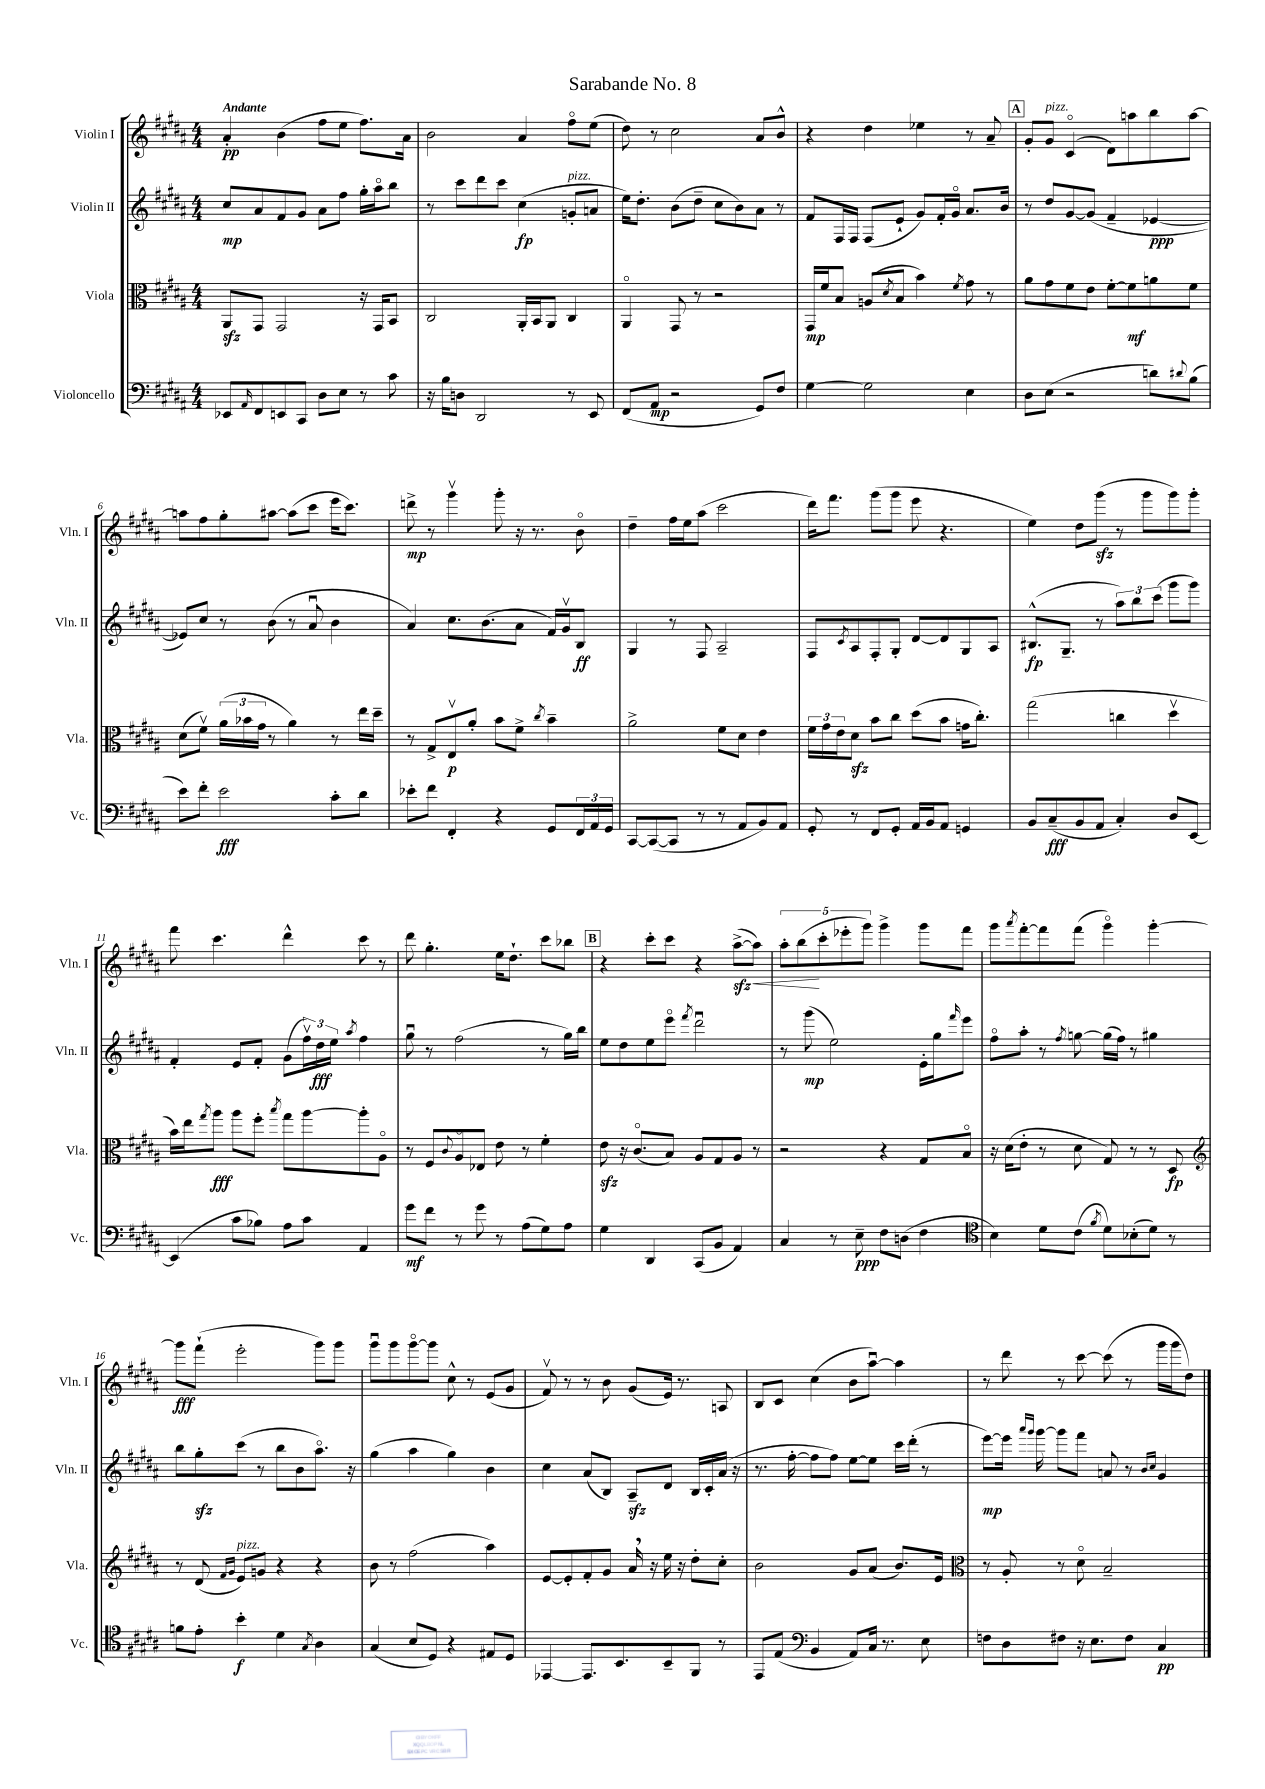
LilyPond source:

\header { title = "Sarabande No. 8" }
<<
\new StaffGroup <<
\new Staff = "s0" \with { instrumentName = "Violin I" shortInstrumentName = "Vln. I" } {
    \clef treble \key b \major \numericTimeSignature \time 4/4 \tempo "Andante"
    ais'4-.\pp b'4( fis''8 e''8 fis''8.) ais'16 |
    b'2 ais'4 fis''8\flageolet e''8( |
    dis''8) r8 cis''2 ais'8 b'8-^ |
    r4 dis''4 ees''4 r8 ais'8-- |
    \mark \markup { \box "A" } gis'8-. gis'8^\markup { \italic "pizz." } cis'4\flageolet( dis'8) a''8 b''8 a''8~ |
    a''8 fis''8 gis''8-. ais''8~ ais''8( cis'''8 e'''16 cis'''8.) |
    d'''8->\mp r8 gis'''4\upbow gis'''8-. r16 r8. b'8\flageolet |
    dis''4-- fis''16 e''16 ais''8( cis'''2 |
    dis'''16) fis'''8. gis'''8( gis'''8 e'''8 r4. |
    e''4) dis''8 gis'''8\sfz( r8 gis'''8 gis'''8) gis'''8-. |
    fis'''8 cis'''4. dis'''4-^ cis'''8 r8 |
    dis'''8 gis''4.-. e''16 dis''8.-! cis'''8 bes''8 |
    \mark \markup { \box "B" } r4 cis'''8-. cis'''8 r4 ais''8~->\sfz\<( ais''8) |
    \tuplet 5/4 { ais''8-. b''8\!( cis'''8-. ees'''8-. gis'''8) } gis'''4-> gis'''8 fis'''8 |
    gis'''8 \acciaccatura { ais'''8 } fis'''8~-. fis'''8 fis'''8( gis'''4\flageolet) gis'''4~-. |
    gis'''8\fff fis'''8-!( e'''2-. gis'''8) gis'''8 |
    gis'''8\downbow gis'''8 gis'''8~\flageolet gis'''8 cis''8-^ r8 e'8( gis'8 |
    fis'8\upbow) r8 r8 b'8 gis'8( e'16) r8. a8 |
    b8 cis'8 cis''4( b'8 ais''8~\downbow) ais''4 |
    r8 dis'''8 r8 cis'''8~ cis'''8( r8 gis'''16 gis'''16 dis''8) \bar "|." |
}
\new Staff = "s1" \with { instrumentName = "Violin II" shortInstrumentName = "Vln. II" } {
    \clef treble \key b \major \numericTimeSignature \time 4/4
    cis''8\mp ais'8 fis'8 gis'8 ais'8 fis''8 gis''16-. ais''16\flageolet b''8 |
    r8 cis'''8 dis'''8 cis'''8 cis''4\fp( g'8-.^\markup { \italic "pizz." } a'8 |
    e''16) dis''8.-. b'8( dis''8-- cis''8 b'8) ais'8 r8 |
    fis'8 fis16 fis16 fis8( e'8-! gis'8) fis'16-. gis'16\flageolet ais'8. b'16 |
    \mark \markup { \box "A" } r8 dis''8 gis'8~ gis'8( fis'4-- ees'4~\ppp |
    ees'8) cis''8 r8 b'8( r8 ais'8\downbow b'4 |
    ais'4) cis''8. b'8.( ais'8 fis'16) gis'16\upbow b8\ff |
    gis4 r8 fis8 ais2-- |
    fis8 \acciaccatura { cis'8 } ais8 fis8-. gis8-. dis'8~ dis'8 gis8 ais8 |
    bis8.-^\fp( gis8.-- r8 \tuplet 3/2 { ais''8) b''8 cis'''8( } gis'''8 gis'''8) |
    fis'4-. e'8 fis'8-. gis'8( \tuplet 3/2 { fis''16\upbow) dis''16\fff e''16 } \acciaccatura { ais''8 } fis''4 |
    gis''8\downbow r8 fis''2( r8 gis''16) b''16 |
    \mark \markup { \box "B" } e''8 dis''8 e''8 e'''8\flageolet \acciaccatura { fis'''8 } dis'''2\downbow |
    r8 gis'''8\mp( e''2) e'16-. gis''16 \grace { fis'''16 } e'''8 |
    fis''8\flageolet ais''8-. r8 \acciaccatura { fis''8 } g''8~ g''16( fis''16) r8 gis''4 |
    b''8 gis''8-.\sfz cis'''8( r8 b''8 b'8 ais''8.\flageolet) r16 |
    gis''4( ais''4 gis''4) b'4 |
    cis''4 ais'8( b8) ais8--\sfz dis'8 b16 cis'16-. ais'16( r16 |
    r8. fis''16~-. fis''8 fis''8) e''8~ e''8 cis'''16 dis'''16-.( r8 |
    e'''8~\mp) e'''16 \grace { ais'''16 gis'''16 } gis'''16~ gis'''8 fis'''8 a'8 r8 \grace { b'16 cis''16 } gis'4 \bar "|." |
}
\new Staff = "s2" \with { instrumentName = "Viola" shortInstrumentName = "Vla." } {
    \clef alto \key b \major \numericTimeSignature \time 4/4
    ais,8\sfz gis,8 gis,2 r16 gis,16 b,8 |
    cis2 ais,16-. b,16 ais,8 cis4 |
    ais,4\flageolet gis,8 r8 r2 |
    gis,16\mp fis'16 b8 a8( \acciaccatura { dis'8 } b8 b'4) \acciaccatura { fis'8 } gis'8 r8 |
    \mark \markup { \box "A" } ais'8 gis'8 fis'8 e'8 fis'8~-. fis'8\mf a'8 fis'8 |
    dis'8( fis'8\upbow) \tuplet 3/2 { ais'16( bes'16 gis'16 } r8 ais'4) r8 e''16 dis''16-- |
    r8 gis8-> e8\upbow\p ais'8-. b'8 fis'8-> \acciaccatura { cis''8 } b'4-- |
    ais'2-> fis'8 dis'8 e'4 |
    \tuplet 3/2 { fis'16 gis'16 e'16 } dis'8\sfz b'8 cis''8 dis''8( b'8 g'16 cis''8.-.) |
    gis''2( c''4 dis''4\upbow |
    b'16) e''16 \acciaccatura { gis''8 } ais''8\fff ais''8 fis''8-. \acciaccatura { b''8 } gis''8 ais''8~ ais''8-. ais8\flageolet |
    r8 fis8 \appoggiatura { cis'8 } ais8\flageolet ees8 e'8 r8 fis'4-. |
    \mark \markup { \box "B" } e'8\sfz r16 cis'8.\flageolet( b8) ais8 gis8 ais8 r8 |
    r2 r4 gis8 b8\flageolet |
    r16 dis'16( e'8-. r8 dis'8 gis8) r8 r8 dis8\fp |
    \clef treble r8 dis'8( \grace { fis'16 gis'16 } e'8^\markup { \italic "pizz." }) g'8 r4 r4 |
    b'8 r8 fis''2( ais''4) |
    e'8~ e'8-. fis'8-. gis'8 ais'16 \breathe r16 e''16 r16 dis''8-. cis''8-. |
    b'2 gis'8 ais'8( b'8.) e'16 |
    \clef alto r8 ais8-. r8 dis'8\flageolet b2-- \bar "|." |
}
\new Staff = "s3" \with { instrumentName = "Violoncello" shortInstrumentName = "Vc." } {
    \clef bass \key b \major \numericTimeSignature \time 4/4
    ees,8 \grace { ais,16 } fis,8 e,8 cis,8 dis8 e8 r8 cis'8 |
    r16 b16 d8 dis,2 r8 e,8 |
    fis,8( ais,8\mp r2 gis,8) fis8 |
    gis4~ gis2 e4 |
    \mark \markup { \box "A" } dis8 e8( r2 d'8) \appoggiatura { dis'8 } b8( |
    e'8) fis'8-. e'2\fff cis'8-. dis'8 |
    ees'8-. fis'8 fis,4-. r4 gis,8 \tuplet 3/2 { fis,16 ais,16 gis,16 } |
    cis,8~ cis,8~( cis,8 r8 r8 ais,8 b,8) ais,8 |
    gis,8-. r8 fis,8 gis,8-. ais,16 b,16 ais,8 g,4 |
    b,8 cis8--\fff( b,8 ais,8 cis4-.) dis8 e,8~ |
    e,4( cis'8 bes8) ais8 cis'8 ais,4 |
    gis'8\mf fis'8 r8 gis'8 r8 ais8( gis8) ais8 |
    \mark \markup { \box "B" } gis4 dis,4 cis,8( b,8 ais,4) |
    cis4 r8 e8--\ppp fis8 d8( fis4 |
    \clef tenor b4) dis'8 cis'8( \acciaccatura { fis'8 } dis'8) bes8-.( dis'8) r8 |
    f'8 e'8-. b'4-.\f dis'4 \acciaccatura { gis8 } ais4 |
    gis4( b8 dis8) r4 eis8 dis8 |
    ees,4~ ees,8. b,8. b,8-- fis,8 r8 |
    e,8 e8( \clef bass b,4 ais,8) cis16 r8. e8 |
    f8 dis8 fis8 r16 e8. fis8 cis4\pp \bar "|." |
}
>>
>>
